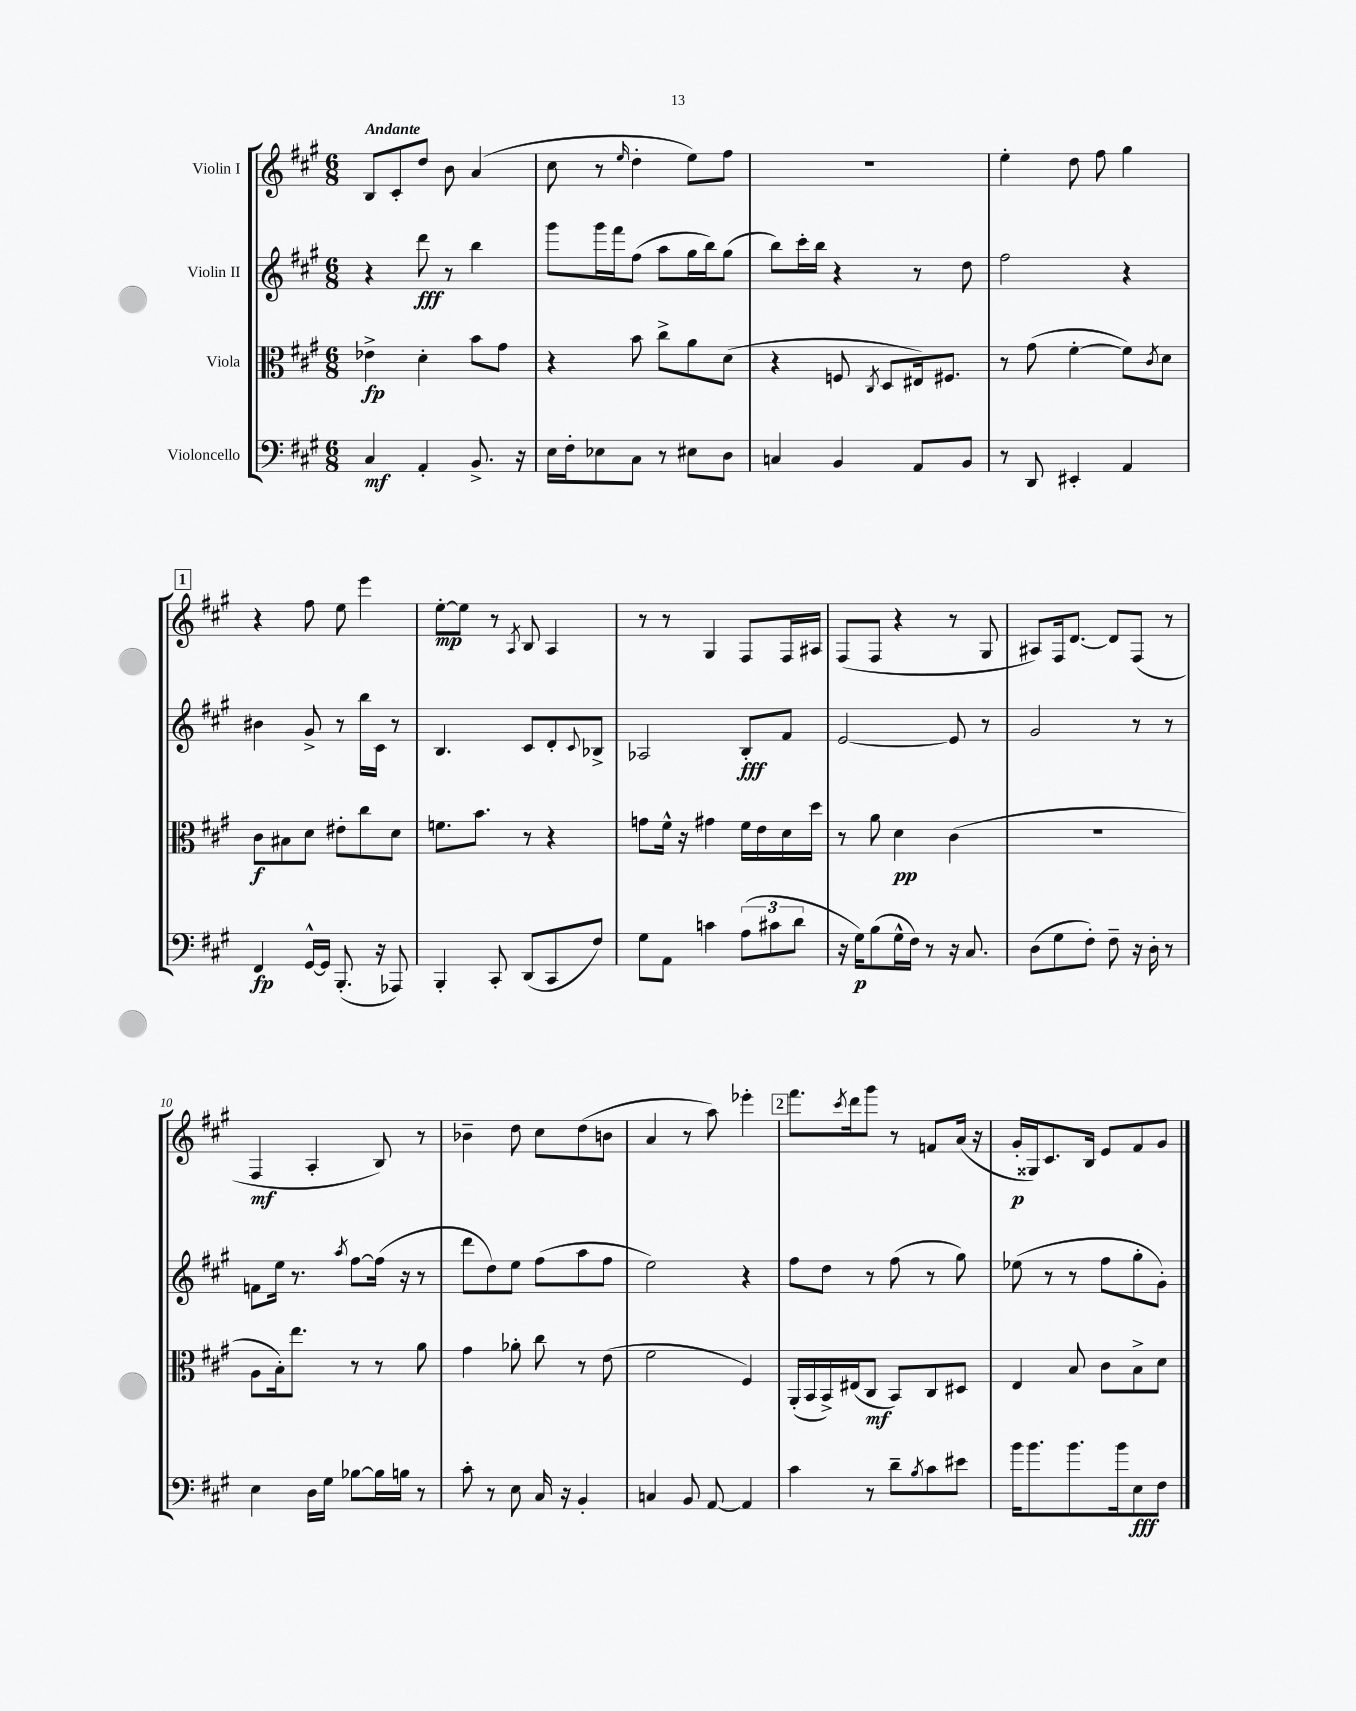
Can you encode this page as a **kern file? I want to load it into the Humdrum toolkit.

**kern	**kern	**kern	**kern
*staff4	*staff3	*staff2	*staff1
*clefF4	*clefC3	*clefG2	*clefG2
*k[f#c#g#]	*k[f#c#g#]	*k[f#c#g#]	*k[f#c#g#]
*M6/8	*M6/8	*M6/8	*M6/8
4C#/	4e-^\	4r	8B/L
.	.	.	8c#'/
4AA'/	4d'\	8ddd\	8dd/J
.	.	8r	8b\
8.BB^/	8b\L	4bb\	(4a/
.	8g#\J	.	.
16r	.	.	.
=	=	=	=
16E\LL	4r	8ggg#\L	8cc#\
16F#'\J	.	.	.
8E-\	.	16ggg#\L	8r
.	.	16fff#\J	.
.	.	.	16qqee/
8C#\J	8b\	(8ff#\J	4dd'\
8r	8cc#^\L	8aa\L	.
8E#\L	8a\	16gg#\L	8ee\L)
.	.	16bb\J)	.
8D\J	(8d\J	(8gg#\J	8ff#\J
=	=	=	=
4C/	4r	8bb\L)	2.r
.	.	16ccc#'\L	.
.	.	16bb\JJ	.
4BB/	8F/	4r	.
.	8qC#/	.	.
.	8D/L	.	.
8AA/L	16E#/k)	8r	.
.	8.F#/J	.	.
8BB/J	.	8dd\	.
=	=	=	=
8r	8r	2ff#\	4ee'\
8DD/	(8g#\	.	.
4EE#'/	[4f#'\	.	8dd\
.	.	.	8ff#\
4AA/	8f#\]L)	4r	4gg#\
.	8qc#/	.	.
.	8d\J	.	.
=	=	=	=
4FF#/	8c#\L	4b#\	4r
.	8B#\	.	.
[16GG#^^/LL	8d\J	8g#^/	8ff#\
16GG#/]JJ	.	.	.
(8.BBB'/	8e#'\L	8r	8ee\
.	8cc#\	16bb\LL	4eee\
16r	.	16c#\JJ	.
8AAA-/)	8d\J	8r	.
=	=	=	=
4BBB'/	8.f\L	4.B/	[8ee'\L
.	.	.	8ee\]J
.	8.b\J	.	.
8CC#'/	.	.	8r
.	.	.	8qA/
(8DD/L	8r	8c#/L	8B/
8CC#/	4r	8d'/	4A/
.	.	8qqc#/	.
8F#/J)	.	8B-^/J	.
=	=	=	=
8G#\L	8g\L	2A-/	8r
8AA\J	16f#^^\Jk	.	8r
.	16r	.	.
4c\	4g#\	.	4G#/
(12A\L	16f#\LL	8B'/L	8F#/L
.	16e\	.	.
12c#\	.	.	.
.	16d\	8f#/J	16F#/L
12d\J	.	.	.
.	16dd\JJ	.	16A#/JJ
=	=	=	=
16r	8r	[2e/	(8F#/L
16G#\LK)	.	.	.
(8B\	8a\	.	8F#/J
16G#^^\L	4d\	.	4r
16F#\JJ)	.	.	.
8r	.	.	.
16r	(4c#\	8e/]	8r
8.C#/	.	.	.
.	.	8r	8G#/
=	=	=	=
(8D\L	2.r	2g#/	8A#/L)
8G#\	.	.	16F#/k
.	.	.	[8.d/J
8F#'\J)	.	.	.
8F#~\	.	.	8d/]L
16r	.	8r	(8F#/J
16D'\	.	.	.
8r	.	8r	8r
=	=	=	=
4E\	8A\L	8f\L	4F#/
.	16B'\k)	16ee\Jk	.
.	8.ee\J	8.r	.
16D\LL	.	.	4A'/
16G#\JJ	.	.	.
.	.	8qaa/	.
[8B-\L	8r	[8ff#\L	.
16B-\]L	8r	(16ff#\]Jk	8B/)
16B\JJ	.	16r	.
8r	8a\	8r	8r
=	=	=	=
8c#'\	4g#\	8ddd\L	4b-~\
8r	.	8dd\)	.
8E\	8a-'\	8ee\J	8dd\
16C#/	8cc#\	(8ff#\L	8cc#\L
16r	.	.	.
4BB'/	8r	8aa\	(8dd\
.	(8e\	8ff#\J	8b\J
=	=	=	=
4C/	2f#\	2ee\)	4a/
8BB/	.	.	8r
[8AA/	.	.	8aa\)
4AA/]	4F#/)	4r	4eee-'\
=	=	=	=
4c#\	(16AA'/LL	8ff#\L	8.fff#\L
.	16BB/	.	.
.	16BB^/)	8dd\J	.
.	.	.	8qccc#/
.	(16E#/J	.	16ddd\k
8r	8C#/J	8r	8ggg#\J
8d~\L	8BB/L)	(8ff#\	8r
8qB/	.	.	.
8c#\	8C#/	8r	8f/L
8e#\J	8D#/J	8gg#\)	(16a/Jk
.	.	.	16r
=	=	=	=
16b\LK	4E/	(8ee-\	16g#'/LL
8.b\	.	.	16G##/J)
.	.	8r	8.c#/
8.b\	8B/	8r	.
.	.	.	16B/Jk
.	8c#\L	8ff#\L	8e/L
16b\k	.	.	.
8E\	8B^\	8gg#'\	8f#/
8F#\J	8d\J	8g#'\J)	8g#/J
==	==	==	==
*-	*-	*-	*-
